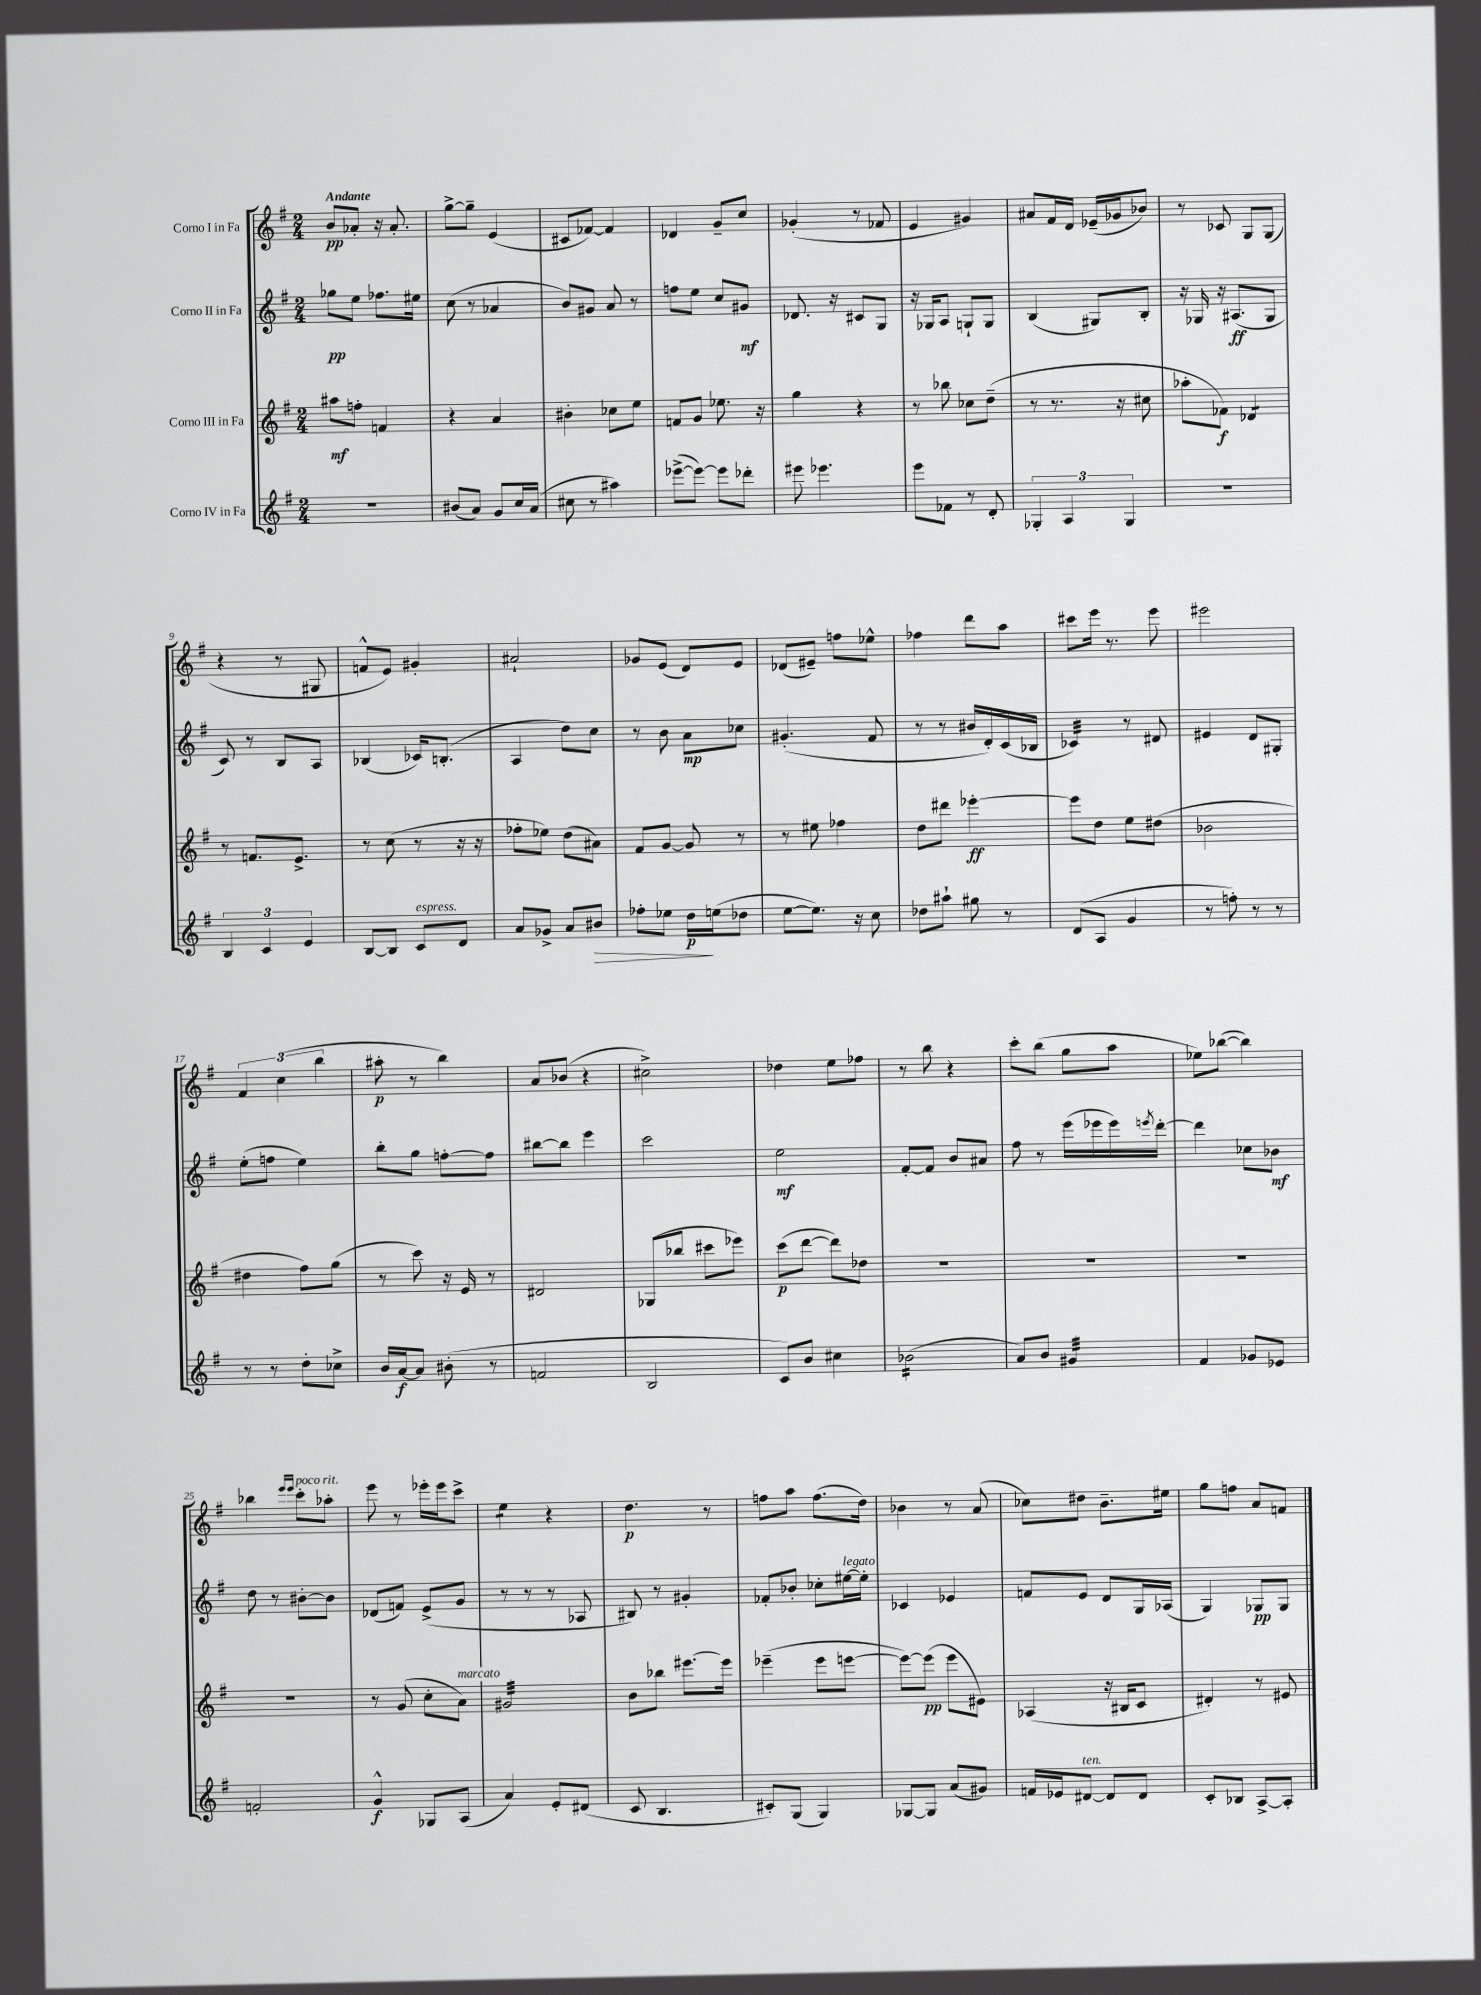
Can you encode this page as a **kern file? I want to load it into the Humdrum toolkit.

**kern	**kern	**kern	**kern
*staff4	*staff3	*staff2	*staff1
*clefG2	*clefG2	*clefG2	*clefG2
*k[f#]	*k[f#]	*k[f#]	*k[f#]
*M2/4	*M2/4	*M2/4	*M2/4
2r	8aa#	8gg-	8b
.	8ff'	8ee	8a-'
.	4f	8.ff-	16r
.	.	.	8.a-'
.	.	16ee#	.
=	=	=	=
(8b#	4r	(8cc	[8gg^
8a)	.	8r	8gg~]
8g	4a	4a-	(4e
16cc	.	.	.
(16a	.	.	.
=	=	=	=
8cc#	4b#'	8b)	8c#
8r	.	8g#	[8f-)
4aa#)	8cc-	8a	4f-]
.	8ee	8r	.
=	=	=	=
([8eee-^	8f	8ff	4d-
8eee-_)	8g	8ee	.
8eee-]	8.ee-	8cc	8g~
8ddd-'	.	8g#	8cc
.	16r	.	.
=	=	=	=
8eee#	4gg	8.d-	(4g-'
4.eee-	.	.	.
.	.	16r	.
.	4r	8c#	8r
.	.	8G	8f-
=	=	=	=
8eee	8r	16r	4e
.	.	16G-	.
8f-	8bb-	8A	.
8r	8cc-	8G`	4g#)
8d'	(8dd~	8G	.
=	=	=	=
6G-'	8r	(4B	8a#
.	8.r	.	16f#
6A	.	.	.
.	.	.	16d
.	.	8G#)	(16e-~
.	16r	.	16g-
6G-	.	.	.
.	8cc#	8B'	8b-)
=	=	=	=
2r	8aa-'	16r	8r
.	.	16G-	.
.	8f-)	16r	8c-
.	.	(8.A#	.
.	4d-	.	8G
.	.	8G-	(8G
=	=	=	=
6B	8r	8c)	4r
.	8.f	8r	.
6c	.	.	.
.	.	8B	8r
.	8.e^	.	.
6e	.	.	.
.	.	8A	8G#
=	=	=	=
[8B	8r	(4B-	8f^^
8B]	(8cc	.	8e)
8c	8r	16c-)	4g#'
.	.	(8.B'	.
8d	16r	.	.
.	16r	.	.
=	=	=	=
8a	8ff-'	4A	2a#`
8g-^	8ee-)	.	.
8a	(8dd	8dd)	.
8b#	8a#)	8cc	.
=	=	=	=
8ff-'	8f#	8r	8g-
8ee-	[8g	8b	(8e
16dd	8g]	8a	8d)
(16ee	.	.	.
8dd-	8r	8cc-	8e
=	=	=	=
[8ee	8r	(4.g#'	(8d-
8.ee])	8ee#	.	8e#~)
.	4ff-	.	8ff
16r	.	.	.
8cc	.	8f#	8ee-^^
=	=	=	=
8dd-	8dd	8r	4ff-
8aa#`	8ddd#	8r	.
8gg#	[4eee-'	16b#	8ddd
.	.	16d')	.
8r	.	(16c	8aa
.	.	16B-	.
=	=	=	=
(8d	8eee-]	4c-)	8ccc#
8A	8dd	.	16eee
.	.	.	8.r
4g	8ee	8r	.
.	(8dd#	8d#	8eee
=	=	=	=
8r	2b-	4e#	2eee#
8ff')	.	.	.
8r	.	8d	.
8r	.	8G#'	.
=	=	=	=
8r	4dd#	(8ee'	6f#
8r	.	8ff	.
.	.	.	(6cc
8dd'	8ff#)	4ee)	.
.	.	.	6bb
8cc-^	(8gg	.	.
=	=	=	=
16b	8r	8bb'	8aa#'
[16a	.	.	.
8a]	8ccc)	8gg	8r
(8b#'	16r	[8ff'	4bb)
.	16e	.	.
8r	8r	8ff]	.
=	=	=	=
2f	2d#	[8bb#	8a
.	.	8bb#]	(8b-
.	.	4eee	4r
=	=	=	=
2B	(8G-	2ccc	2cc#^)
.	8bb-	.	.
.	8ccc#	.	.
.	8eee-)	.	.
=	=	=	=
8c)	(8ccc	2ee	4dd-
8b	[8ddd	.	.
4cc#	8ddd])	.	8ee
.	8dd-	.	8ff-
=	=	=	=
(2b-	2r	[8f#'	8r
.	.	8f#]	8bb
.	.	8b	4r
.	.	8a#	.
=	=	=	=
8a)	2r	8ff#	8ccc'
8b	.	8r	(8bb
4g#	.	(16eee	8gg
.	.	16eee-	.
.	.	16eee-)	8aa
.	.	8qeee	.
.	.	[16ddd'	.
=	=	=	=
4f#	2r	4ddd]	8ee-)
.	.	.	([8bb-
8g-	.	8cc-	4bb-])
8e-	.	8b-	.
=	=	=	=
2f'	2r	8dd	4bb-
.	.	8r	.
.	.	.	16qqeee
.	.	.	16qqeee
.	.	[8b#'	8ccc'
.	.	8b#]	8aa-'
=	=	=	=
4g^^	8r	(8d-	8eee
.	(8g	8f)	8r
8G-	8cc'	(8e^	16eee-'
.	.	.	16eee-
(8A	8a)	8g	8ccc^
=	=	=	=
4a)	2g#	8r	4ee
.	.	8r	.
8e'	.	8r	4r
(8d#	.	8A-	.
=	=	=	=
8c	8b	8B#)	4.dd
4.B	8bb-	8r	.
.	[8.eee#	4g#'	.
.	.	.	8r
.	16eee#]	.	.
=	=	=	=
8c#')	(4eee-~	8f-'	8ff
(8G	.	8b-'	8aa
4G)	8eee-	8cc-'	(8.ff
.	[8eee	[16ee#	.
.	.	16ee#']	16dd)
=	=	=	=
[8G-	8eee_)	4c-	4b-
8G-]	(8eee]	.	.
(8a	8eee	4e-	8r
8g#)	8e#)	.	(8a
=	=	=	=
16f	(4A-	8f	8cc-)
16e-	.	.	.
[8d#	.	8e	8dd#
8d#]	16r	8d	8.b~
.	16B#	.	.
8d#	8c	16G	.
.	.	(16A-	16ee#
=	=	=	=
8c'	4d#')	4G)	8gg
8B-	.	.	8ff
[8A^	8r	8G-	8a
8A']	8e#	8G-	8f
==	==	==	==
*-	*-	*-	*-
